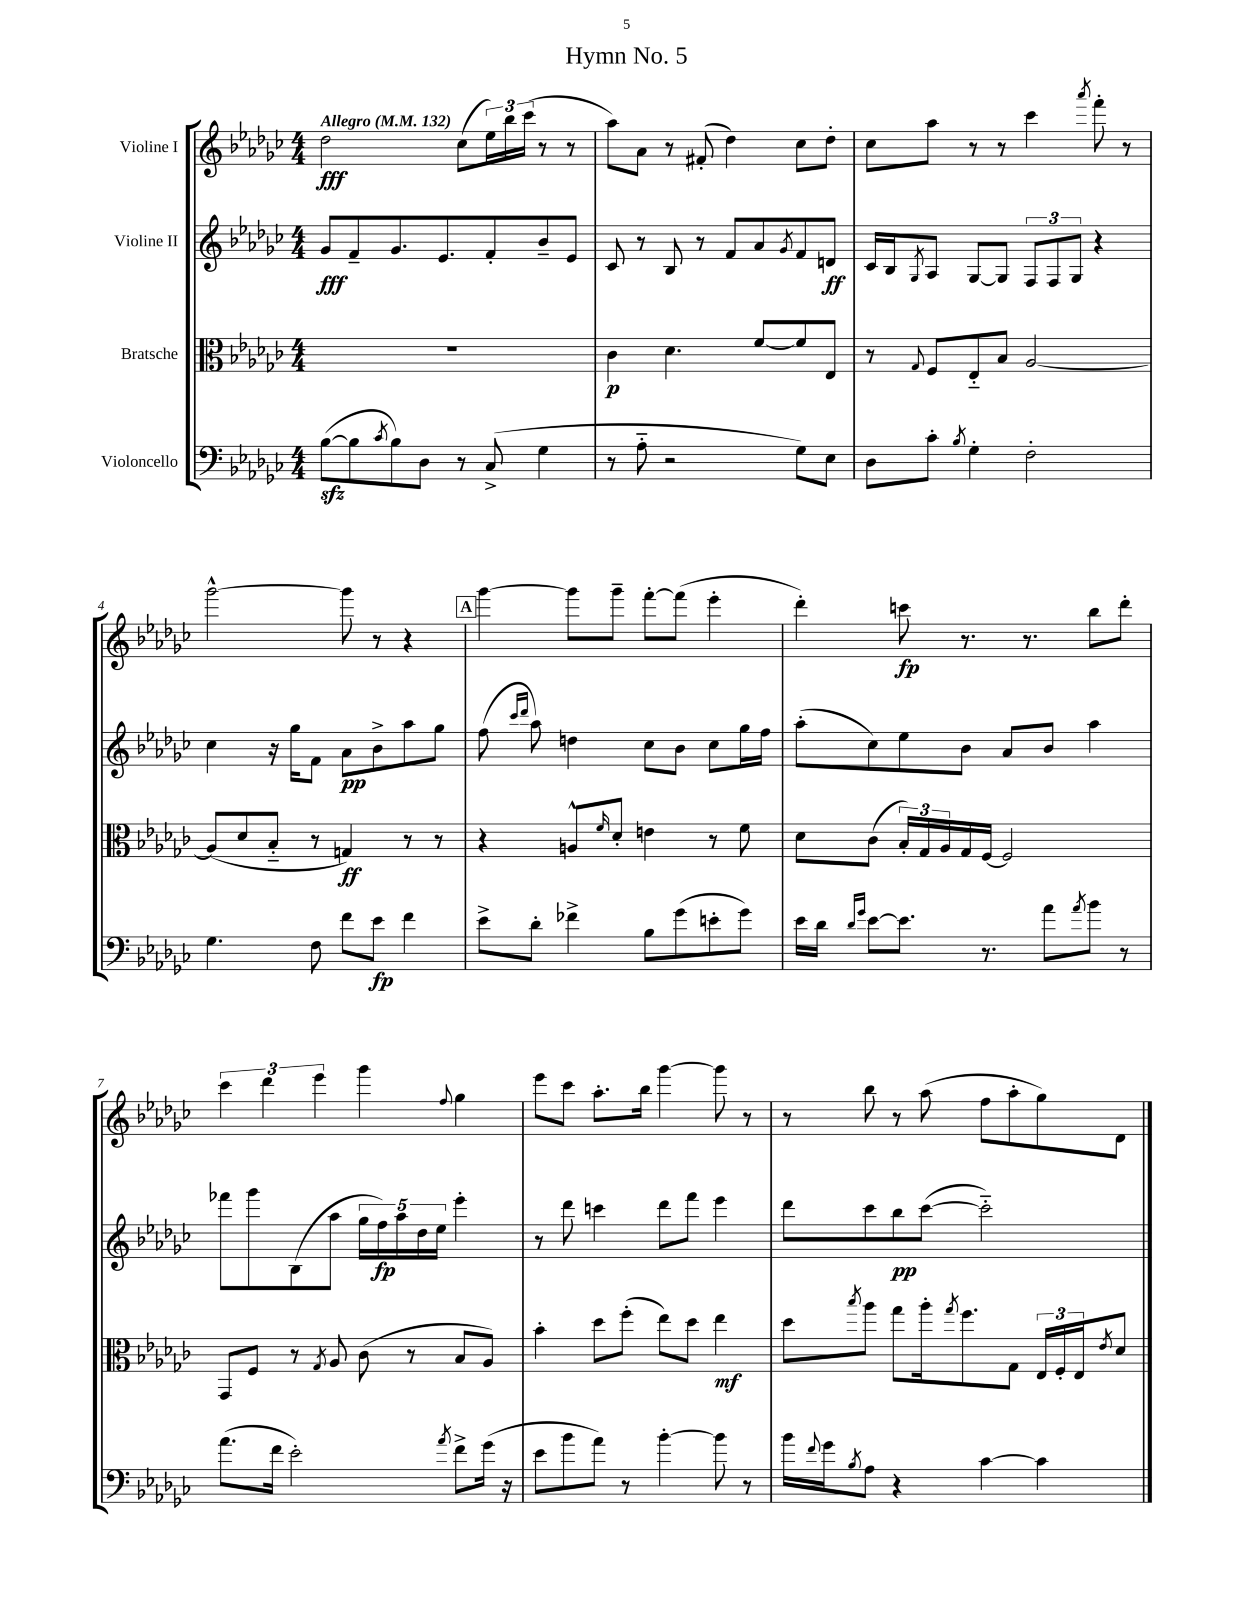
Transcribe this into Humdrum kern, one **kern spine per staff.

**kern	**kern	**kern	**kern
*staff4	*staff3	*staff2	*staff1
*clefF4	*clefC3	*clefG2	*clefG2
*k[b-e-a-d-g-c-]	*k[b-e-a-d-g-c-]	*k[b-e-a-d-g-c-]	*k[b-e-a-d-g-c-]
*M4/4	*M4/4	*M4/4	*M4/4
*MM132	*MM132	*MM132	*MM132
([8B-	1r	8g-	2dd-
8B-]	.	8f~	.
8qc-	.	.	.
8B-)	.	8.g-	.
8D-	.	.	.
.	.	8.e-	.
8r	.	.	(8cc-
(8C-^	.	8f'	24ee-)
.	.	.	24bb-
.	.	.	(24ccc-
4G-	.	8b-~	8r
.	.	8e-	8r
=	=	=	=
8r	4c-	8c-	8aa-)
8A-'~	.	8r	8a-
2r	4.d-	8B-	8r
.	.	8r	(8f#'
.	.	8f	4dd-)
.	[8f	8a-	.
.	.	8qg-	.
8G-)	8f]	8f	8cc-
8E-	8E-	8d	8dd-'
=	=	=	=
8D-	8r	16c-	8cc-
.	.	16B-	.
.	8qqG-	8qG-	.
8c-'	8F	8A-	8aa-
8qB-	.	.	.
4G-'	8E-'~	[8G-	8r
.	8B-	8G-]	8r
2F'	[2A-	12F	4ccc-
.	.	12F	.
.	.	12G-	.
.	.	.	8qaaa-
.	.	4r	8fff'
.	.	.	8r
=	=	=	=
4.G-	(8A-]	4cc-	[2ggg-^^
.	8d-	.	.
.	8B-'~	16r	.
.	.	16gg-	.
8F	8r	8f	.
8f	4G)	8a-	8ggg-]
8e-	.	8b-^	8r
4f	8r	8aa-	4r
.	8r	8gg-	.
=	=	=	=
8e-^	4r	(8ff	[4ggg-
.	.	16qqccc-	.
.	.	16qqddd-	.
8d-'	.	8aa-)	.
4f-^	8A^^	4dd	8ggg-]
.	16qqf	.	.
.	8d-'	.	8ggg-~
8B-	4e	8cc-	[8fff'
(8g-	.	8b-	(8fff]
8e'	8r	8cc-	4eee-'
8g-)	8f	16gg-	.
.	.	16ff	.
=	=	=	=
16e-	8d-	(8aa-'	4ddd-')
16d-	.	.	.
16qqd-	.	.	.
16qqg-	.	.	.
[8e-	(8c-	8cc-)	.
8.e-]	24B-')	8ee-	8ccc
.	24G-	.	.
.	24A-	.	.
.	16G-	8b-	8.r
8.r	[16F	.	.
.	2F]	8a-	.
.	.	.	8.r
8a-	.	8b-	.
8qa-	.	.	.
8b-	.	4aa-	8bb-
8r	.	.	8ddd-'
=	=	=	=
(8.a-	8GG-	8fff-	6ccc-
.	8F	8ggg-	.
.	.	.	6ddd-
16f	.	.	.
2e-')	8r	(8B-	.
.	.	.	6eee-
.	8qG-	.	.
.	8A-	8aa-	.
.	(8c-	20gg-	4ggg-
.	.	20ff)	.
.	.	20aa-	.
.	8r	.	.
.	.	20dd-	.
.	.	20ee-	.
8qa-	.	.	8qqff
8f^	8B-	4eee-'	4gg-
(16g-	8A-)	.	.
16r	.	.	.
=	=	=	=
8e-	4b-'	8r	8eee-
8b-	.	8ddd-	8ccc-
8a-)	8dd-	4ccc	8.aa-'
8r	(8ff'	.	.
.	.	.	16bb-
[4b-'	8ee-)	8ddd-	[4ggg-
.	8dd-	8fff	.
8b-]	4ee-	4eee-	8ggg-]
8r	.	.	8r
=	=	=	=
16b-	8dd-	8ddd-	8r
8qqf	.	.	.
16g-	.	.	.
8qB-	8qbb-	.	.
8A-	8aa-	8ccc-	8bb-
4r	8gg-	8bb-	8r
.	16aa-'	([8ccc-	(8aa-
.	8qgg-	.	.
.	8.ff	.	.
[4c-	.	2ccc-'~])	8ff
.	8G-	.	8aa-'
4c-]	24E-	.	8gg-)
.	24F'	.	.
.	24E-	.	.
.	8qe-	.	.
.	8d-	.	8d-
==	==	==	==
*-	*-	*-	*-
